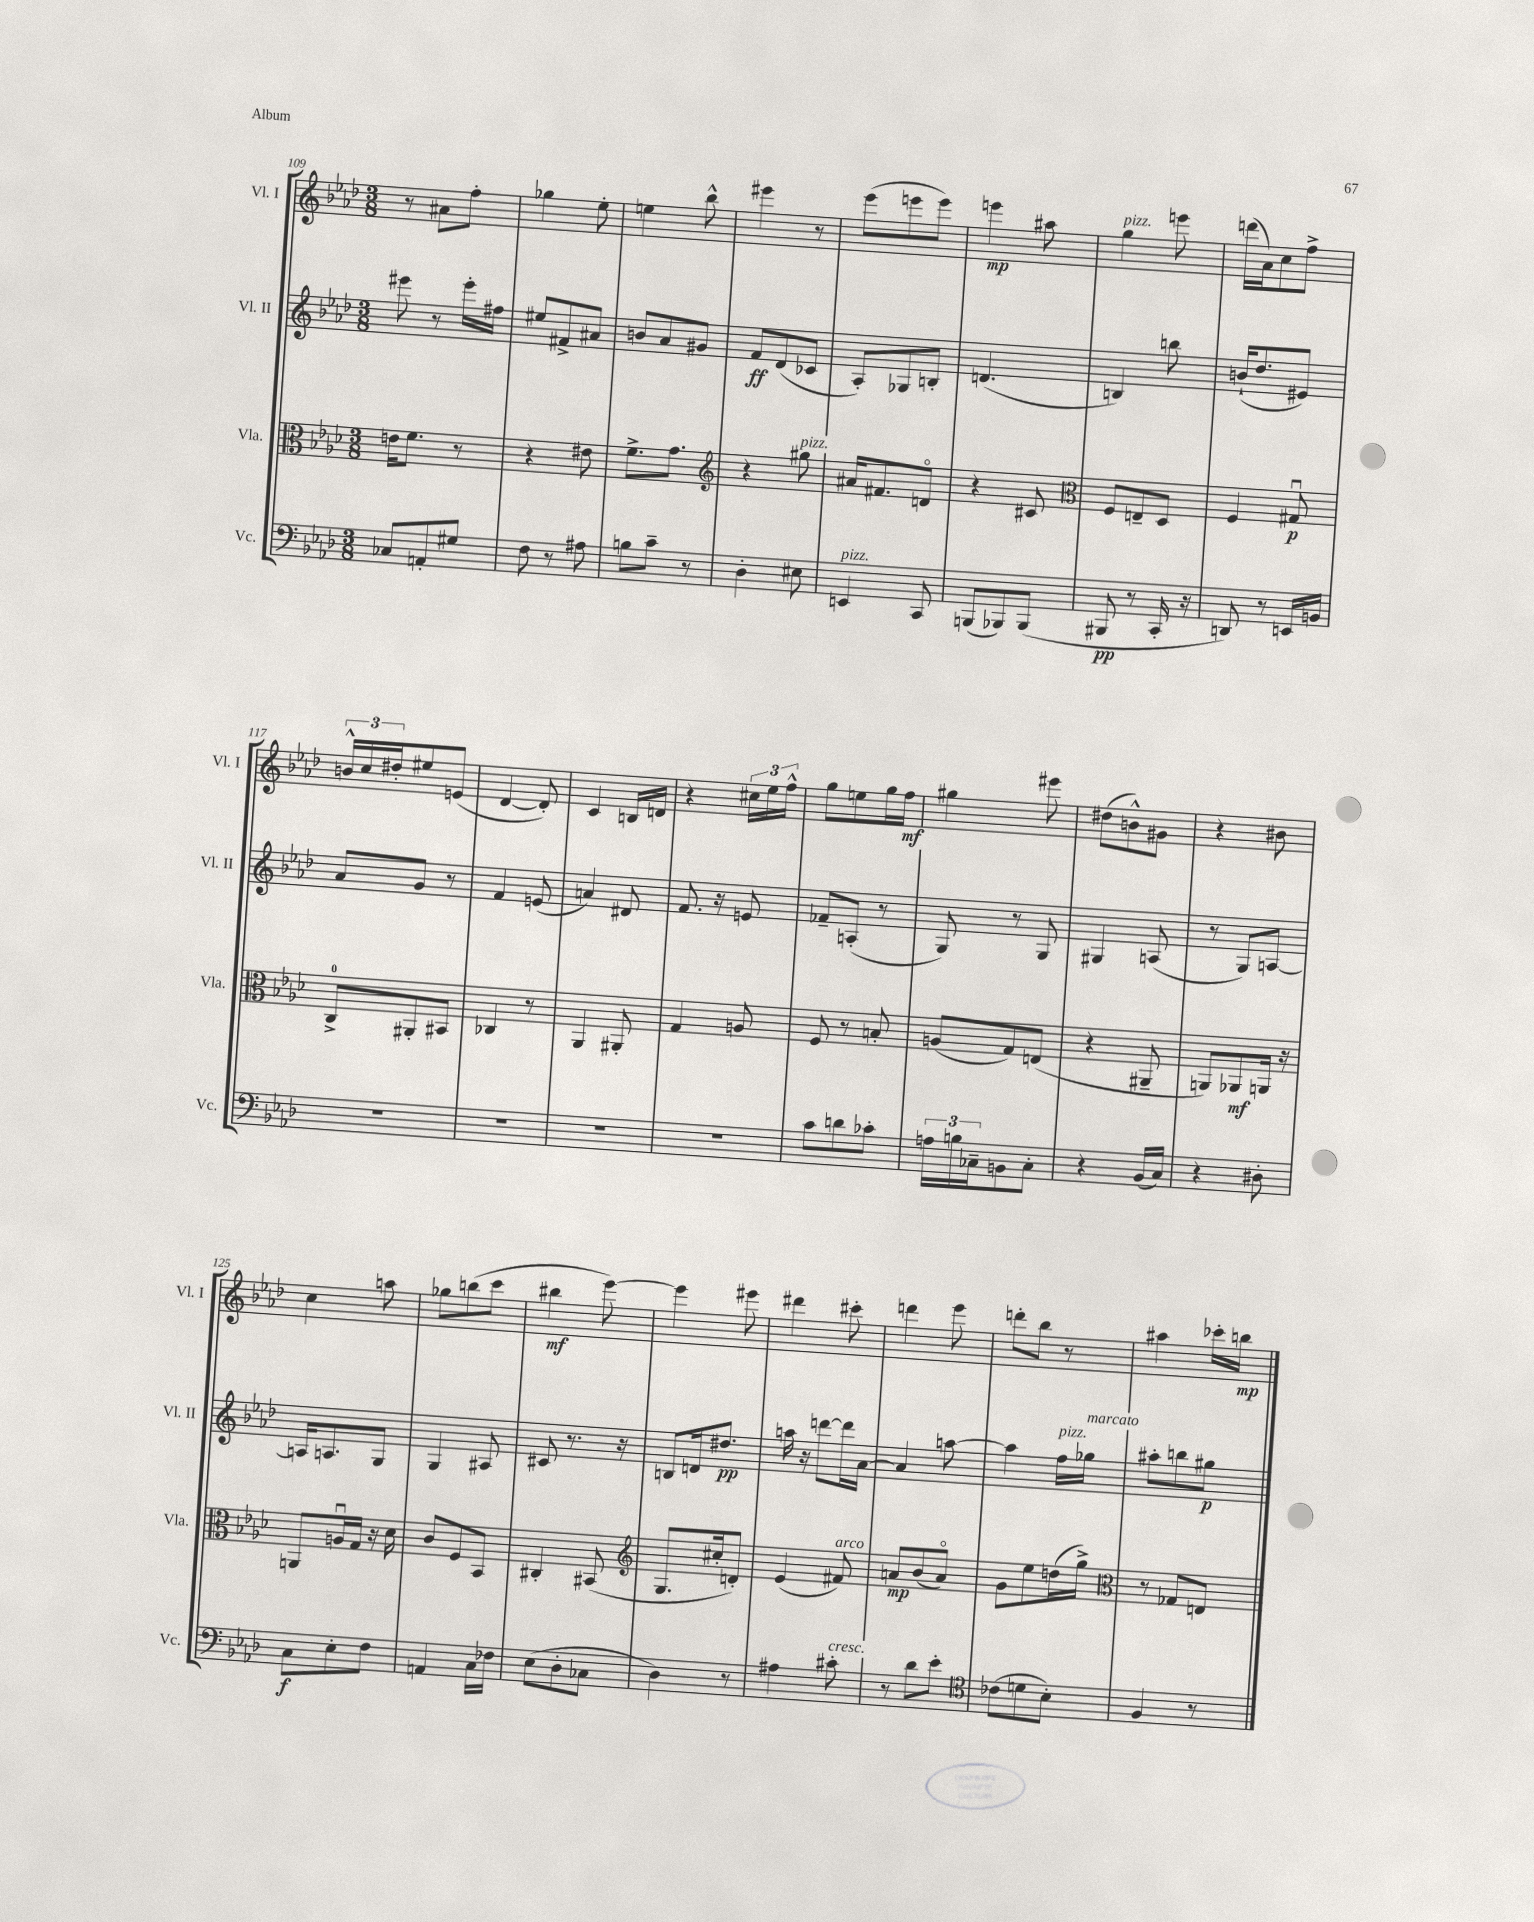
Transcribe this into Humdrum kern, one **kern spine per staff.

**kern	**dynam	**kern	**dynam	**kern	**dynam	**kern	**dynam
*part4	*part4	*part3	*part3	*part2	*part2	*part1	*part1
*staff4	*staff4	*staff3	*staff3	*staff2	*staff2	*staff1	*staff1
*I"Vc.	*	*I"Vla.	*	*I"Vl. II	*	*I"Vl. I	*
*I'Vc.	*	*I'Vla.	*	*I'Vl. II	*	*I'Vl. I	*
*clefF4	*	*clefC3	*	*clefG2	*	*clefG2	*
*k[b-e-a-d-]	*	*k[b-e-a-d-]	*	*k[b-e-a-d-]	*	*k[b-e-a-d-]	*
*M3/8	*	*M3/8	*	*M3/8	*	*M3/8	*
=109	=109	=109	=109	=109	=109	=109	=109
8C-X/L	.	16en\KL	.	8eee#X\	.	8r	.
.	.	8.f\J	.	.	.	.	.
8AAn'/	.	.	.	8r	.	8a#X\L	.
8G#X/J	.	8r	.	16eee#'\LL	.	8ff'\J	.
.	.	.	.	16ff#X\JJ	.	.	.
=110	=110	=110	=110	=110	=110	=110	=110
8F\	.	4r	.	8ee#X/L	.	4gg-X\	.
8r	.	.	.	8f#X^/	.	.	.
8A#X\	.	8e#X\	.	8a#X/J	.	8ee-'\	.
=111	=111	=111	=111	=111	=111	=111	=111
8Bn\L	.	8.f^\L	.	8bn/L	.	4een\	.
8c~\J	.	.	.	8a-/	.	.	.
.	.	8.g\J	.	.	.	.	.
8r	.	.	.	8g#X/J	.	8bb-^^\	.
=112	=112	=112	=112	=112	=112	=112	=112
*	*	*clefG2	*	*	*	*	*
4D-'\	.	4r	.	8f/L	ff	4eee#X\	.
.	.	.	.	(8d-/	.	.	.
!	!	!LO:TX:a:i:t=pizz.	!	!	!	!	!
8E#X\	.	8gg#X\	.	8c-X/J	.	8r	.
=113	=113	=113	=113	=113	=113	=113	=113
!LO:TX:a:i:t=pizz.	!	!	!	!	!	!	!
4EEn/	.	16a#X/KL	.	8A-'/L)	.	(8eee-\L	.
.	.	8.f#X/	.	.	.	.	.
.	.	.	.	8G-X/	.	8eeen\	.
8CC/	.	8dn/J	.	8Bn'/J	.	8eee\J)	.
=114	=114	=114	=114	=114	=114	=114	=114
(8BBBn/L	.	4r	.	(4.dn/	.	4eeen\	mp
8BBB-X/)	.	.	.	.	.	.	.
(8BBB-/J	.	8c#X/	.	.	.	8aa#X\	.
=115	=115	=115	=115	=115	=115	=115	=115
*	*	*clefC3	*	*	*	*	*
!	!	!	!	!	!	!LO:TX:a:i:t=pizz.	!
8BBB#X/	pp	8F/L	.	4Bn/)	.	4gg\	.
8r	.	8En~/	.	.	.	.	.
16CC'/	.	8D-/J	.	8bbn\	.	8eeen\	.
16r	.	.	.	.	.	.	.
=116	=116	=116	=116	=116	=116	=116	=116
8DDn/)	.	4F/	.	(16bn`/KL	.	(16dddn\LL	.
.	.	.	.	8.dd-/	.	16a-\J)	.
8r	.	.	.	.	.	8cc\	.
16EEn/LL	.	8G#Xu/	p	8e#X/J)	.	8ff^\J	.
16BBn/JJ	.	.	.	.	.	.	.
!!LO:LB:g=z
=117	=117	=117	=117	=117	=117	=117	=117
4.r	.	8C^/L	.	8a-/L	.	24bn^^/LL	.
.	.	.	.	.	.	24cc/	.
.	.	.	.	.	.	24dd#X'/J	.
.	.	8AA#X'/	.	8g/J	.	8ee#X/	.
.	.	8BB#X/J	.	8r	.	(8en/J	.
=118	=118	=118	=118	=118	=118	=118	=118
4.r	.	4C-X/	.	4f/	.	[4d-/	.
.	.	8r	.	(8en/	.	8d-'/])	.
=119	=119	=119	=119	=119	=119	=119	=119
4.r	.	4AA-/	.	4an/)	.	4c/	.
.	.	8AA#X'/	.	8d#X/	.	16Bn/LL	.
.	.	.	.	.	.	16dn/JJ	.
=120	=120	=120	=120	=120	=120	=120	=120
4.r	.	4G/	.	8.f/	.	4r	.
.	.	.	.	16r	.	.	.
.	.	8An/	.	8en/	.	24cc#X\LL	.
.	.	.	.	.	.	24ee-\	.
.	.	.	.	.	.	24ff^^\JJ	.
=121	=121	=121	=121	=121	=121	=121	=121
8c\L	.	8F/	.	8f-X~/L	.	8gg\L	.
8dn\	.	8r	.	(8An'/J	.	8een\	.
8c-X'\J	.	8Bn'/	.	8r	.	16gg\L	.
.	.	.	.	.	.	16ff\JJ	mf
=122	=122	=122	=122	=122	=122	=122	=122
24An\LL	.	(8An/L	.	8G/)	.	4gg#X\	.
24Bn\	.	.	.	.	.	.	.
24C-X~\J	.	.	.	.	.	.	.
8BBn\	.	8G/)	.	8r	.	.	.
8C-'\J	.	(8En/J	.	8G/	.	8eee#X\	.
=123	=123	=123	=123	=123	=123	=123	=123
4r	.	4r	.	4G#X/	.	(8dd#X\L	.
.	.	.	.	.	.	8bn^^\)	.
(16BB-/LL	.	8AA#X~/	.	(8An/	.	8g#X\J	.
16C/JJ)	.	.	.	.	.	.	.
=124	=124	=124	=124	=124	=124	=124	=124
4r	.	8AAn/L)	.	8r	.	4r	.
.	.	8AA-X/	mf	8G/L)	.	.	.
8D#X'\	.	16AAn/Jk	.	[8An/J	.	8b#X\	.
.	.	16r	.	.	.	.	.
!!LO:LB:g=z
=125	=125	=125	=125	=125	=125	=125	=125
8C\L	f	8AAn/L	.	16An/KL]	.	4cc\	.
.	.	.	.	8.An/	.	.	.
8E-'\	.	16Anu/L	.	.	.	.	.
.	.	16G/JJ	.	.	.	.	.
8F\J	.	16r	.	8G/J	.	8aan\	.
.	.	16d-\	.	.	.	.	.
=126	=126	=126	=126	=126	=126	=126	=126
4AAn/	.	8c/L	.	4G/	.	8gg-X\L	.
.	.	8F/	.	.	.	(8bbn\	.
16C\LL	.	8BB-/J	.	8A#X/	.	8ccc\J	.
16F-X\JJ	.	.	.	.	.	.	.
=127	=127	=127	=127	=127	=127	=127	=127
(8E-\L	.	4C#X'/	.	8c#X/	.	4bb#X\	mf
8D-'\	.	.	.	8.r	.	.	.
8C-X\J	.	(8BB#X/	.	.	.	[8eee-\)	.
.	.	.	.	16r	.	.	.
=128	=128	=128	=128	=128	=128	=128	=128
*	*	*clefG2	*	*	*	*	*
4D-\)	.	8.G/L	.	8Bn/L	.	4eee-\]	.
.	.	.	.	16dn/k	.	.	.
.	.	16cc#X'/k	.	8.dd#X/J	pp	.	.
8r	.	8dn'/J)	.	.	.	8eee#X\	.
=129	=129	=129	=129	=129	=129	=129	=129
4A#X\	.	(4e-/	.	16aan\	.	4ddd#X\	.
.	.	.	.	16r	.	.	.
.	.	.	.	[8dddn\L	.	.	.
!	!	!LO:TX:a:i:t=arco	!	!	!	!	!
!LO:TX:a:i:t=cresc.	!	!	!	!	!	!	!
8c#X'\	.	8f#X/)	.	16ddd\L]	.	8ccc#X'\	.
.	.	.	.	[16a-\JJ	.	.	.
=130	=130	=130	=130	=130	=130	=130	=130
8r	.	8an/L	mp	4a-/]	.	4dddn\	.
8d-\L	.	(8b-/	.	.	.	.	.
8e-'\J	.	8a/J)	.	[8aan\	.	8eee-\	.
=131	=131	=131	=131	=131	=131	=131	=131
*clefC4	*	*	*	*	*	*	*
(8c-X\L	.	8g\L	.	4aa\]	.	8dddn'\L	.
8dn\	.	8ee-\	.	.	.	8bb-\J	.
!	!	!	!	!LO:TX:a:i:t=pizz.	!	!	!
8B-'\J)	.	(16ddn\L	.	16ff\LL	.	8r	.
!	!	!	!	!LO:TX:a:i:t=marcato	!	!	!
.	.	16gg^\JJ)	.	16gg-X\JJ	.	.	.
=132	=132	=132	=132	=132	=132	=132	=132
*	*	*clefC3	*	*	*	*	*
4F/	.	8r	.	8aa#X'\L	.	4aa#X\	.
.	.	8G-X/L	.	8bbn\	.	.	.
8r	.	8En/J	.	8gg#X\J	p	16ccc-X'\LL	.
.	.	.	.	.	.	16bbn\JJ	mp
==	==	==	==	==	==	==	==
*-	*-	*-	*-	*-	*-	*-	*-
